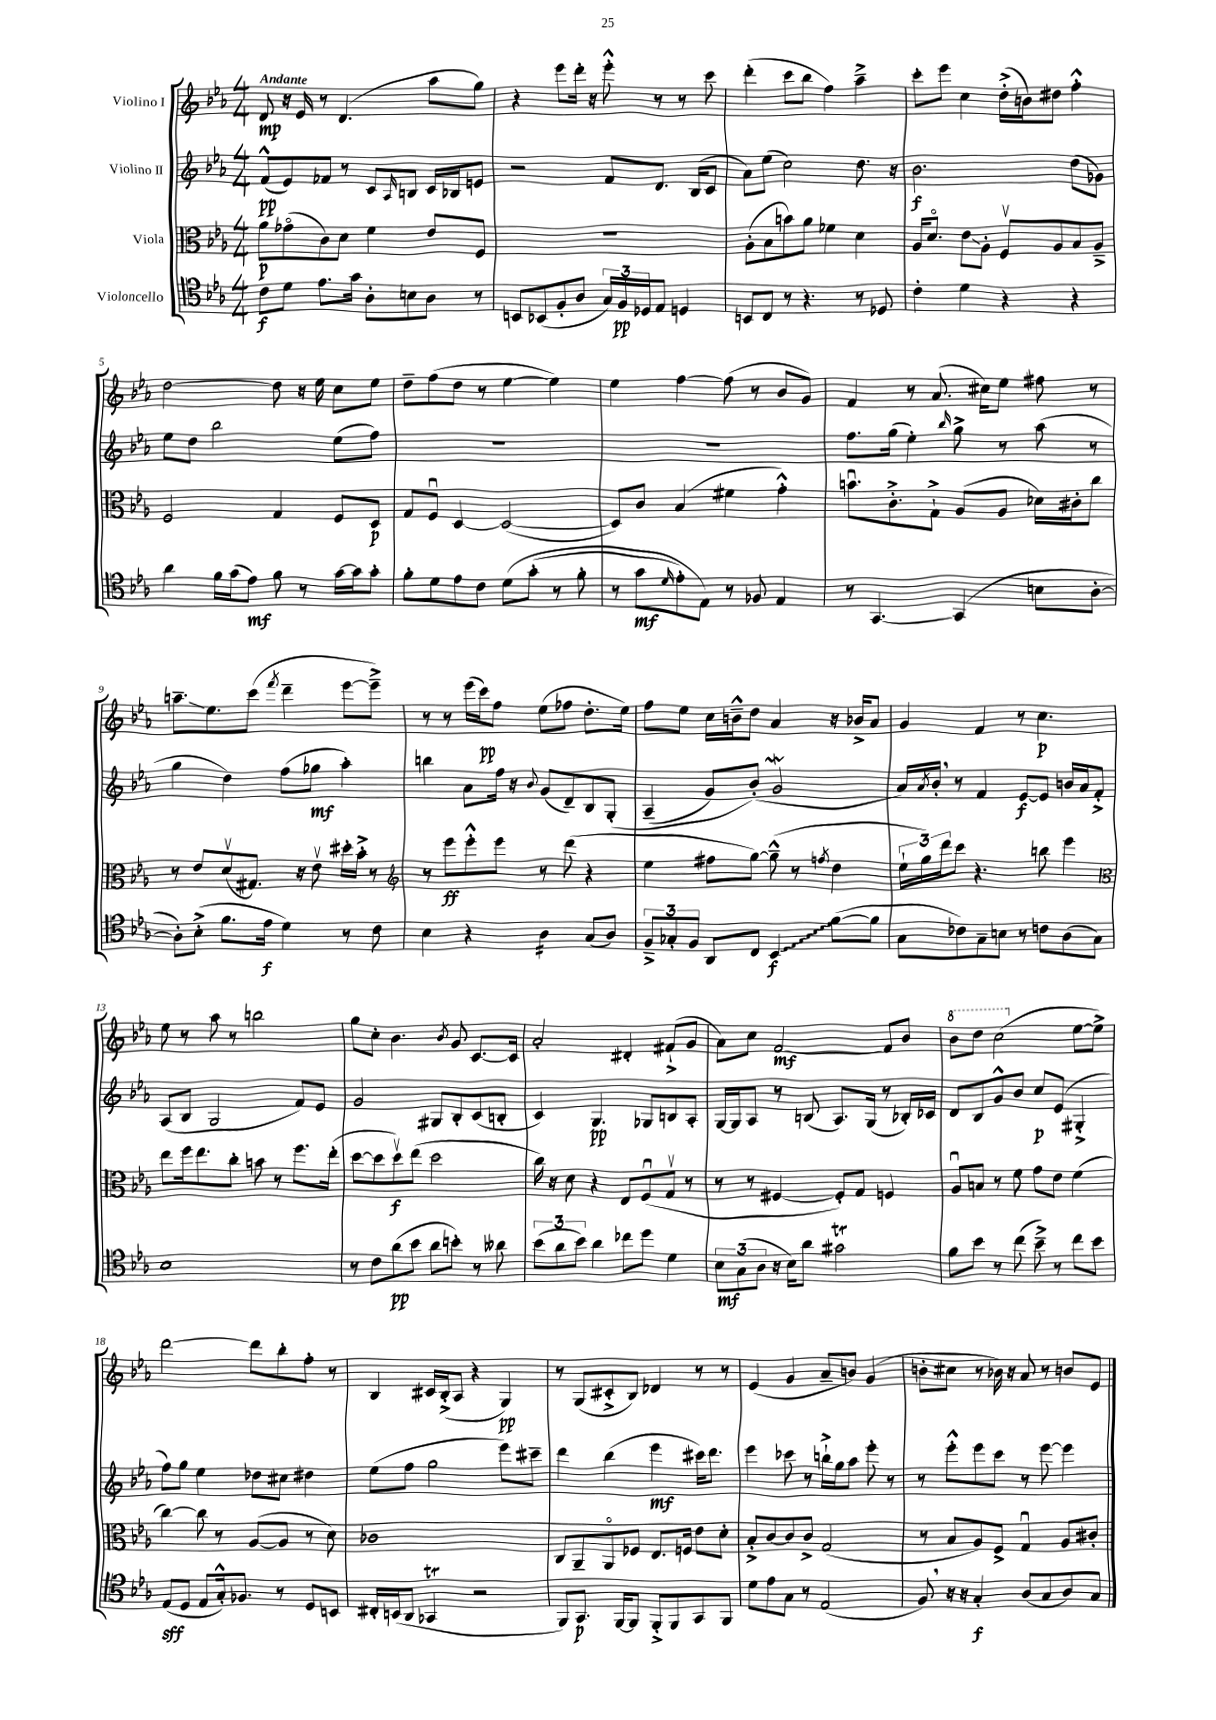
<<
\new StaffGroup <<
\new Staff = "s0" \with { instrumentName = "Violino I" } {
    \clef treble \key ees \major \numericTimeSignature \time 4/4 \tempo "Andante"
    d'8\mp r16 ees'16 r8 d'4.( aes''8 g''8) |
    r4 ees'''8 d'''16-. r16 ees'''8-.-^ r8 r8 c'''8 |
    d'''4-.( c'''8 bes''8 f''4) aes''4---> |
    c'''8-. ees'''8 c''4 d''16-.->( b'16) dis''8 f''4-.-^ |
    d''2~ d''8 r16 ees''16 c''8 ees''8 |
    d''8-- f''8( d''8 r8 ees''4~ ees''4) |
    ees''4 f''4~ f''8( r8 bes'8 g'8) |
    f'4 r8 aes'8.( cis''16) ees''8 fis''8 r8 |
    a''8.--\glissando ees''8. c'''8( \acciaccatura { f'''8 } d'''4-- ees'''8~ ees'''8--->) |
    r8 r8 ees'''16( c'''16\pp) f''8 ees''8( fes''8 d''8.-. ees''16) |
    f''8 ees''8 c''16 b'16---^ d''8 aes'4 r16 bes'16-> aes'8 |
    g'4 f'4 r8 c''4.\p |
    ees''8 r8 aes''8 r8 b''2 |
    g''8 c''8-. bes'4. \acciaccatura { bes'8 } g'8 c'8.~ c'16 |
    aes'2-. dis'4-. fis'8-!->( g'8 |
    aes'8) c''8 f'2~\mf f'8 bes'8 |
    \ottava #1 bes''8 d'''8 c'''2( \ottava #0 ees''8~ ees''8->) |
    d'''2~ d'''8 bes''8-. f''8-. r8 |
    bes4 cis'16 bes16-.->( aes8 r4 g4\pp) |
    r8 g8( cis'8-.-> bes8) des'4 r8 r8 |
    ees'4( g'4 aes'8-- b'8) g'4( |
    b'8-. cis''8 r8 bes'16) r16 aes'8 r8 b'8 ees'8 \bar "|." |
}
\new Staff = "s1" \with { instrumentName = "Violino II" } {
    \clef treble \key ees \major \numericTimeSignature \time 4/4
    f'8-^\pp( ees'8) fes'8 r8 c'8 \grace { aes16 } b8 c'16 bes16 e'8 |
    r2 f'8 d'8. bes16( c'8 |
    aes'8) ees''8( c''2) d''8. r16 |
    bes'2.\f d''8( ges'8) |
    ees''8 d''8 bes''2 ees''8( f''8) |
    R1 |
    R1 |
    f''8. g''16( ees''4-.) \grace { bes''16 } g''8-> r8 aes''8( r8 |
    g''4 d''4) f''8( ges''8\mf aes''4-.) |
    b''4 aes'8 f''16 r16 \appoggiatura { bes'8 } g'8( d'8--) bes8 g8-.\( |
    aes4--( g'8) bes'8-.(\) g'2\mordent |
    aes'16) \acciaccatura { aes'8 } bes'16-. \breathe r8 f'4 ees'8~\f ees'8 b'16 aes'16 f'8-.-> |
    aes8( bes8 g2 f'8) ees'8 |
    g'2 gis8 bes8-. c'8( b8-. |
    c'4) g4.\pp ges8 b8 aes8-. |
    g16~ g16 aes8 r8 b8( aes8.) g16( r8 bes16-.) ces'16 |
    d'8 bes8 g'8-^ bes'8 c''8\p ees'8( gis4-.-> |
    f''8) g''8 ees''4 des''8 cis''8 dis''4 |
    ees''8( f''8 g''2 ees'''8) cis'''8-- |
    d'''4 bes''4( ees'''4\mf cis'''16) d'''8. |
    ees'''4 ces'''8 r8 b''16-!-> g''16 aes''8 ees'''8-. r8 |
    r8 ees'''8-.-^ ees'''8 c'''8 r8 ees'''8~ ees'''4 \bar "|." |
}
\new Staff = "s2" \with { instrumentName = "Viola" } {
    \clef alto \key ees \major \numericTimeSignature \time 4/4
    aes'8\p ges'8\flageolet( c'8) d'8 f'4 ees'8 f8 |
    R1 |
    aes8-.( bes8 b'8) aes'8 fes'4 d'4 |
    aes16 d'8.\flageolet ees'8\glissando aes8-. f8\upbow aes8 bes8 aes8---> |
    f2 g4 f8 d8\p |
    g8 f8\downbow d4~ d2~( |
    d8) c'8 bes4( fis'4 g'4-.-^) |
    b'8.\downbow c'8.-.-> g8-!-> aes8( aes8 des'16) cis'16-. c''8 |
    r8 ees'8 d'8\upbow( gis8.) r16 ees'8\upbow dis''16-. bes'16-.-> r8 |
    \clef treble r8 ees'''8\ff ees'''8-.-^ ees'''8 r8 d'''8( r4 |
    ees''4 fis''8 g''8~) g''8---^( r8 \acciaccatura { f''8 } d''4 |
    \tuplet 3/2 { ees''16-! g''16) d'''16 } c'''8 r4. b''8 ees'''4 |
    \clef alto ees''8 f''16 ees''8. c''8-. b'8 r8 f''8. ees''16-.( |
    d''8~ d''8 d''8\upbow\f) ees''8( d''2 |
    c''16) r16 d'8 r4 ees8 f8\downbow( g8\upbow r8 |
    r8 r8 fis4~ fis8-.) g8 f4 |
    aes8\downbow b8 r8 f'8 g'8 ees'8 f'4( |
    c''4~) c''8 r8 aes8~( aes8 r8 d'8) |
    ces'1 |
    c8 aes,8-- aes,8\flageolet fes8 ees8. f16 ees'8 d'8-. |
    bes8-.-> c'8~ c'8 c'8-> g2( |
    r8 bes8 aes8) f8-> g4\downbow aes8 cis'8-. \bar "|." |
}
\new Staff = "s3" \with { instrumentName = "Violoncello" } {
    \clef tenor \key ees \major \numericTimeSignature \time 4/4
    c'8\f d'8 ees'8. g'16 aes8-. b8 aes8 r8 |
    b,8 bes,8( f8-. aes8 \tuplet 3/2 { g16) f16\pp des16 } ees8 d4 |
    b,8 c8 r8 r4. r8 des8 |
    c'4-. d'4 r4 r4 |
    aes'4 f'16 g'16( ees'8\mf) f'8 r8 g'16~ g'16 g'8-. |
    f'8-. d'8 ees'8 c'8 d'8\( g'8-.( r8 f'8-. |
    r8 g'8\mf \grace { d'16 } ees'8-.) ees8\) r8 fes8 ees4 |
    r8 g,4.~ g,4( b8 aes8~-. |
    aes8-.) bes8-.->( f'8. ees'16\f d'4) r8 c'8 |
    bes4 r4 aes4:16 g8( aes8) |
    \tuplet 3/2 { f8---> ges8-. f8 } aes,8 c8 \once \override Glissando.style = #'zigzag bes,4\glissando\f f'8~( f'8 |
    g8 ces'8) g8-- b8 r8 c'8 aes8( g8) |
    bes1 |
    r8 c'8 aes'8\pp( bes'8 aes'8 b'8-.) r8 aeses'8 |
    \tuplet 3/2 { bes'8( aes'8 bes'8) } aes'4 ces''8 d''8 d'4 |
    \tuplet 3/2 { bes8\mf g8( aes8 } r16 bes16) aes'8 gis'2\trill |
    f'8 bes'8 r8 c''8( bes'8--->) r8 c''8 bes'8 |
    ees8\sff( d8 ees8 g16-.-^) fes8. r8 d8 b,8 |
    cis16-. b,16( aes,8 ges,4\trill r2 |
    f,8) g,8.\p f,16~ f,8 f,8-.-> f,8 g,8 f,8 |
    d'8 ees'8 g8 r8 ees2( |
    f8) \breathe r16 r16 g4-.\f aes8( g8 aes8) g8 \bar "|." |
}
>>
>>
